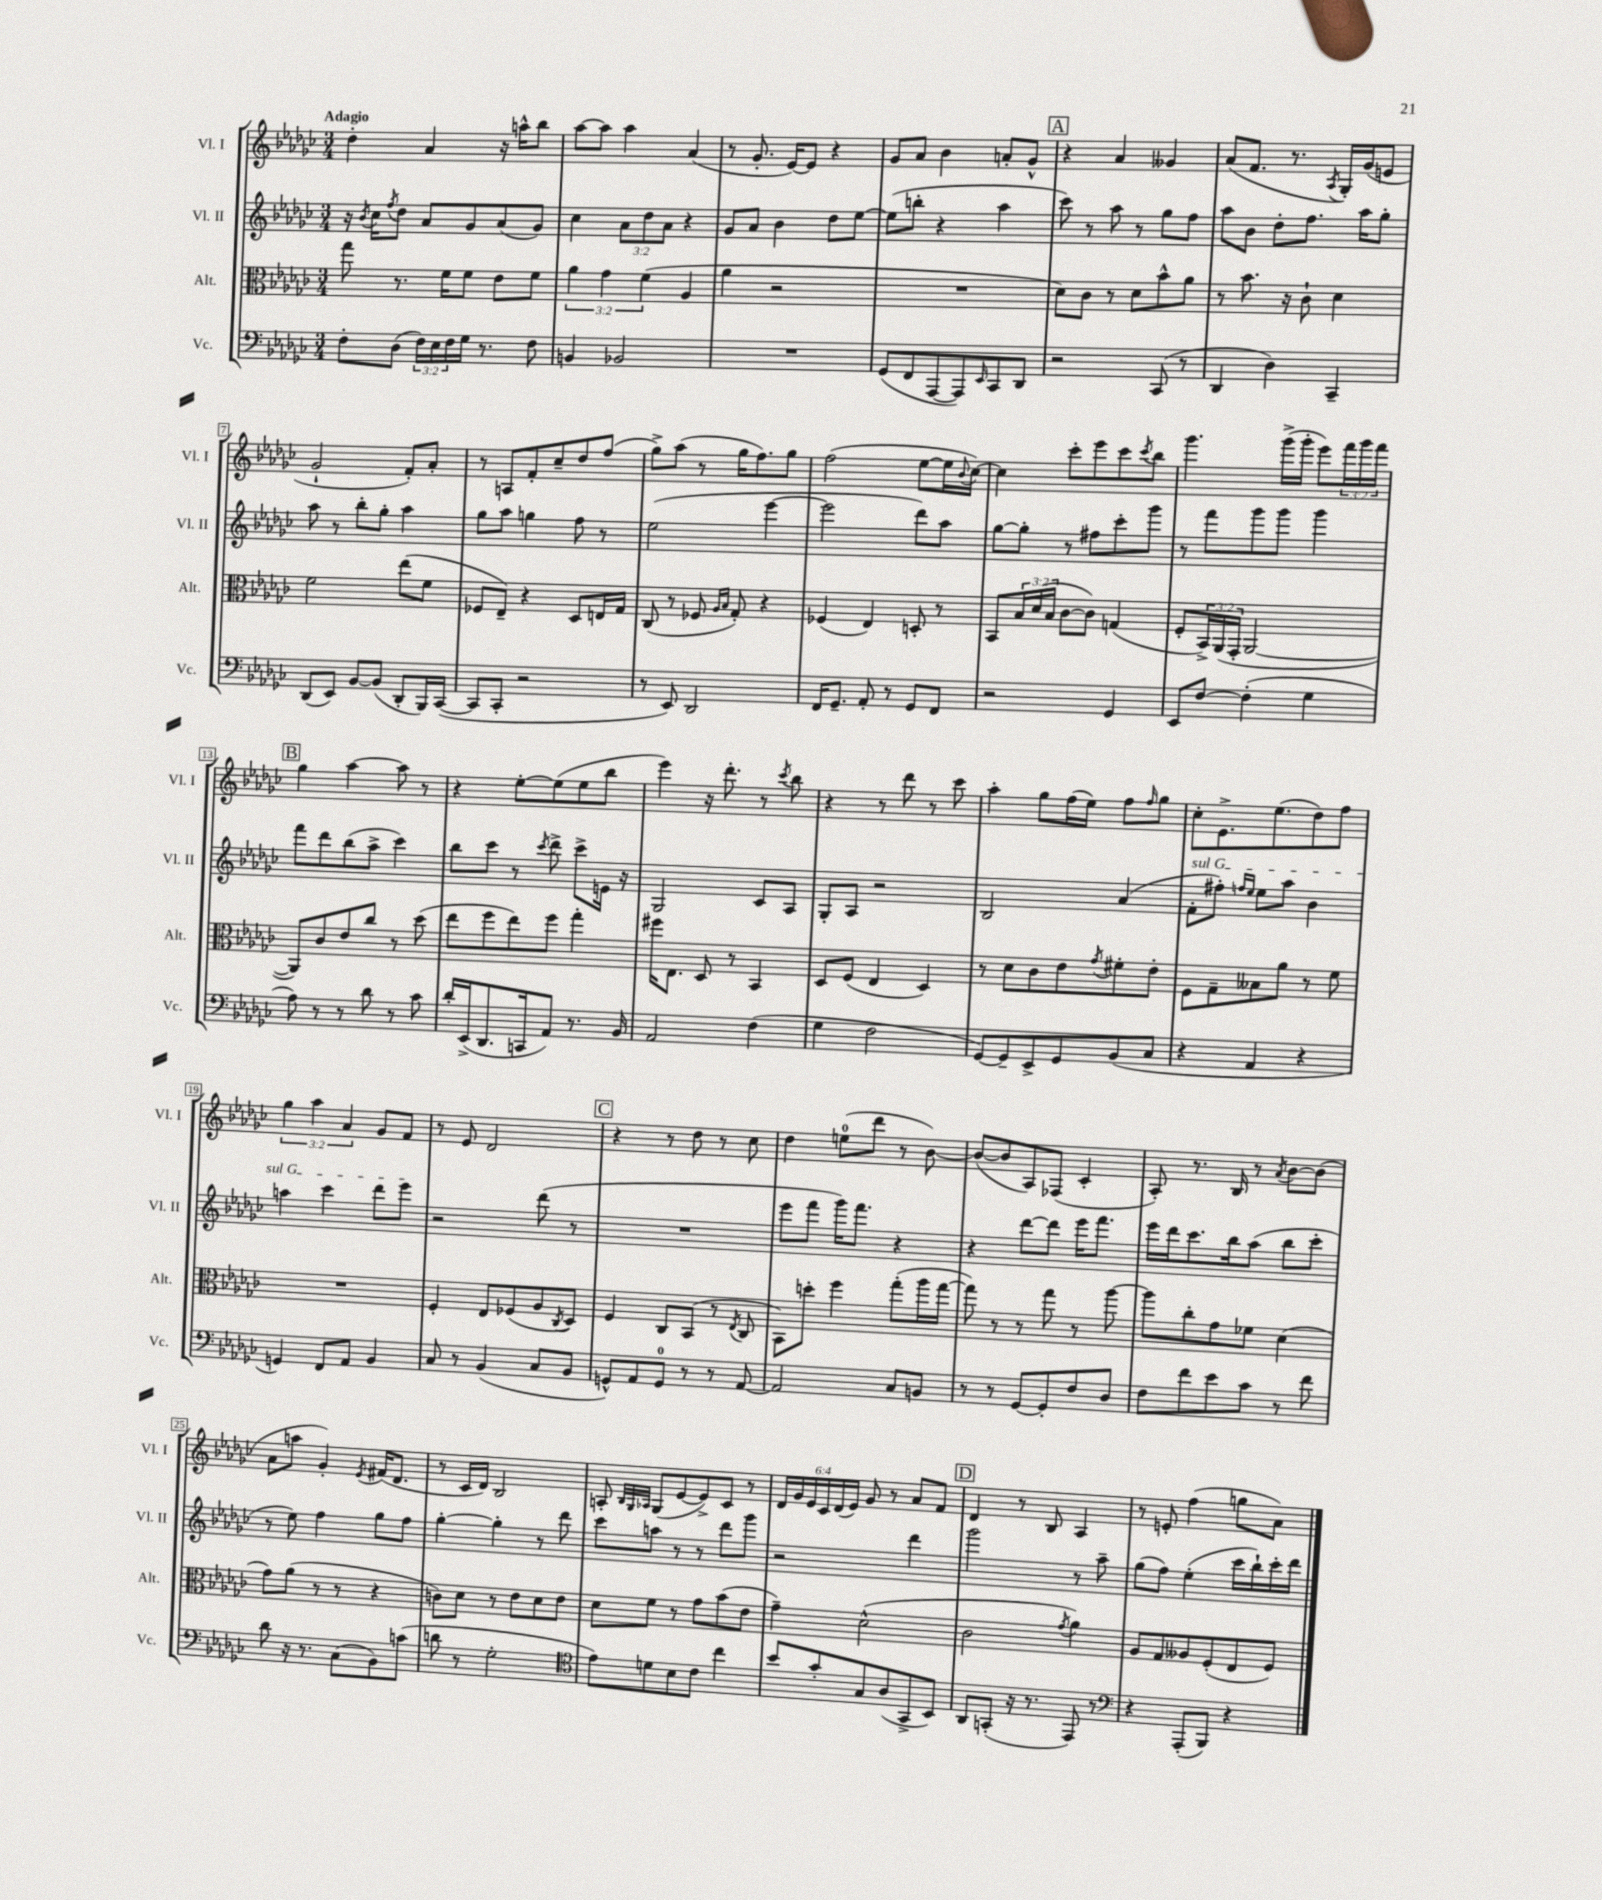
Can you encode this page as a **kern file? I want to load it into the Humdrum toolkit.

**kern	**kern	**kern	**kern
*staff4	*staff3	*staff2	*staff1
*clefF4	*clefC3	*clefG2	*clefG2
*k[b-e-a-d-g-c-]	*k[b-e-a-d-g-c-]	*k[b-e-a-d-g-c-]	*k[b-e-a-d-g-c-]
*M3/4	*M3/4	*M3/4	*M3/4
8F'\L	8gg-\	16r	4dd-'\
.	.	8qb-/	.
.	.	16cc-\LK	.
.	.	8qff/	.
(8D-\J	8.r	8dd-\J	.
24F\LL)	.	8a-/L	4a-/
24E-\	.	.	.
.	16f\LK	.	.
24F\	.	.	.
16G-\JJ	8f\J	8g-/	.
8.r	.	.	.
.	8e-\L	(8a-/	16r
.	.	.	16aa^^\LK
8F\	8f\J	8g-/J)	8bb-\J
=	=	=	=
4BB/	6a-\	4cc-\	[8aa-\L
.	.	.	8aa-\]J
.	6g-\	.	.
2BB-/	.	12a-\L	4aa-\
.	(6f\	12dd-\	.
.	.	12a-\J	.
.	4A-/	4r	(4a-/
=	=	=	=
2.r	4a-\	8g-/L	8r
.	.	8a-/J	8.g-'/
.	2r	4b-\	.
.	.	.	[16e-/LK)
.	.	.	8e-/]J
.	.	8dd-\L	4r
.	.	[8ee-\J	.
=	=	=	=
(8GG-/L	2.r	(8ee-\]L	8g-/L
8FF/	.	8bb'\J	8a-/J
[8AAA-/	.	4r	4b-\
8AAA-/])	.	.	.
16qqEE-/	.	.	.
8CC-/	.	4aa-\	8a'/L
8DD-/J	.	.	8g-^^/J
=	=	=	=
2r	8d-\L)	8ccc-\)	4r
.	8c-\J	8r	.
.	8r	8aa-\	4a-/
.	8d-\L	8r	.
(8CC-/	8b-^^\	8gg-\L	4g--/
8r	8a-\J	8ff\J	.
=	=	=	=
4DD-/	8r	8aa-\L	(8a-/L
.	8.b-\	8b-\J	8.f/J
4D-\)	.	8dd-'\L	.
.	16r	.	8.r
.	8c-`\	8.ff\J	.
.	.	.	8qA-/
4CC-~/	4d-\	.	16G-'/LL)
.	.	16aa-\LK	(16g-/J
.	.	8gg-'\J	8e/J
=	=	=	=
(8DD-/L	2f\	8aa-\	2g-`/
8EE-/J)	.	8r	.
[8BB-/L	.	8bb-'\L	.
(8BB-/]J	.	8gg-'\J	.
8DD-'/L	(8ee-\L	4aa-\	8f'/L)
16BBB-/L)	8f\J	.	8a-'/J
([16CC-/JJ	.	.	.
=	=	=	=
8CC-/]L	8F-/L	8gg-\L	8r
8CC-'/J	8E-~/J)	8aa-\J	8A/L
2r	4r	4gg\	8f'/
.	.	.	8cc-~/
.	8D-/L	8ff\	8dd-/
.	16E/L	8r	(8ff/J
.	16G-/JJ	.	.
=	=	=	=
8r	(8C-/	(2ee-\	8gg-^\L)
8EE-/)	8r	.	(8aa-\J
2DD-/	8F-/	.	8r
.	16qqA-/LL	.	.
.	16qqB-/JJ	.	.
.	8G-'/)	.	16gg-\LK
.	.	.	8.ff\)
.	4r	[4eee-\	.
.	.	.	8gg-\J
=	=	=	=
16FF/LK	(4F-/	2eee-\]	(2ff\
8.GG-~/J	.	.	.
8AA-'/	4E-/)	.	.
8r	.	.	.
8GG-/L	8D'/	8ddd-\L)	[8ee-\L
8FF/J	8r	8aa-\J	16ee-\]L
.	.	.	8qqb-/
.	.	.	[16cc-\JJ)
=	=	=	=
2r	8BB-/L	[8gg-\L	4cc-\]
.	24B-/L	8gg-'\]J	.
.	(24d-/	.	.
.	24B-/JJ	.	.
.	[8c-\L	8r	8ccc-'\L
.	8c-\]J)	8ff#\L	8eee-\
4GG-/	(4G/	8ccc-'\	8ccc-\
.	.	.	8qccc-/
.	.	8ggg-\J	8bb-\J
=	=	=	=
8EE-/L	8F'/L	8r	4.ggg-\
[8F/J	24BB-^/L)	8fff\L	.
.	(24AA-/	.	.
.	24GG-'/JJ	.	.
(4F'\]	[2AA-/	8ggg-\	.
.	.	8ggg-\J	(16ggg-^\LL
.	.	.	16ggg-'\JJ
4G-\	.	4ggg-\	8eee-\L)
.	.	.	24fff\L
.	.	.	24ggg-\
.	.	.	24fff\JJ
=	=	=	=
8A-\)	8AA-/]L)	8fff\L	4gg-\
8r	8c-/	8ddd-\	.
8r	8e-/	(8bb-\	[4aa-\
8d-\	8cc-/J	8aa-^\J	.
8r	8r	4ccc-\)	8aa-\]
8c-\	(8dd-\	.	8r
=	=	=	=
16d-'/LL	8ee-\L	8bb-\L	4r
(16EE-^/J	.	.	.
8.DD-/	8ff\	8ccc-\J	.
.	8ee-\)	8r	[8ee-'\L
16CC/k	.	.	.
.	.	8qccc-/	.
8AA-/J)	8ff\J	8ddd-^\	(8ee-\]
8.r	4gg-'\	8ccc-^\L	8ee-\
.	.	16e\Jk	8bb-\J
16BB-/	.	16r	.
=	=	=	=
2AA-/	16ff#\LK	2G-/	4eee-\)
.	8.E-\J	.	.
.	8D-/	.	16r
.	.	.	8.ddd-'\
.	8r	.	.
(4F\	4BB-/	8c-/L	8r
.	.	.	8qccc-/
.	.	8A-/J	8bb-\
=	=	=	=
4G-\	8D-/L	8G-'/L	4r
.	(8F/J	8A-/J	.
2F\	4E-/	2r	8r
.	.	.	8ddd-\
.	4D-/)	.	8r
.	.	.	8ccc-\
=	=	=	=
[8GG-/L)	8r	2B-/	4aa-'\
8GG-~/]	8d-\L	.	.
8EE-^/	8c-\	.	8gg-\L
8GG-/	8e-\	.	(16ff\L
.	.	.	16ee-\JJ)
.	8qg-/	.	.
(8BB-/	8f#'\	(4a-/	8ff\L
.	.	.	16qqff/
8C-/J	8e-'\J	.	8gg-\J
=	=	=	=
4r	8F\L	8f'\L	8cc-'\L
.	8G-~\	8ff#'\J)	8.e-^\
.	.	16qqff/LL	.
.	.	16qqee-/JJ	.
4AA-/	8B--\	8ee-\L	.
.	.	.	(8.ee-\
.	8a-\J	8aa-\J	.
4r	8r	4b-\	8dd-\)
.	8f\	.	8ff\J
=	=	=	=
4GG/)	2.r	4aa\	6gg-\
.	.	.	6aa-\
8FF/L	.	4ccc-\	.
.	.	.	6a-/
8AA-/J	.	.	.
4BB-/	.	8ddd-\L	8g-/L
.	.	8eee-\J	8f/J
=	=	=	=
8C-/	4F'/	2r	8r
8r	.	.	8e-/
(4BB-/	8E-/L	.	2d-/
.	(8F-/	.	.
8C-/L	8A-/	(8ddd-\	.
.	8qC-/	.	.
8BB-/J	8D-/J)	8r	.
=	=	=	=
8GG^^/L)	4F/	2.r	4r
8AA-/	.	.	.
8GG/J	8C-/L	.	8r
8r	(8BB-/J	.	8dd-\
8r	8r	.	8r
.	8qE-/	.	.
[8AA-/	8C-/	.	8cc-\
=	=	=	=
2AA-/]	8BB-\L)	8eee-\L	4dd-\
.	8dd'\J	8fff\J	.
.	4ff\	16ggg-\LK)	(8ee\L
.	.	8.fff\J	.
.	.	.	8ddd-\J
8C-/L	(8gg-'\L	4r	8r
8BB/J	16aa-\L	.	[8b-\)
.	[16gg-\JJ	.	.
=	=	=	=
8r	8gg-\])	4r	(8b-/_L
8r	8r	.	8b-/]
[8GG-/L	8r	[8ddd-\L	8A-/)
8GG-'/]	8gg-\	8ddd-\]J	(8F-/J
8F/	8r	16eee-\LK	4c-'/
.	.	8.fff\J	.
8D-/J	[8aa-\	.	.
=	=	=	=
8F\L	8aa-\]L	16eee-\LL	8A-'/)
.	.	16ddd-\J	.
8f\	8cc-'\	8.ccc-\	8.r
8e-\	8g-\	.	.
.	.	16bb-\k	16B-/
8c-\J	8f-\J	(8aa-\J	8r
.	.	.	8qa-/
8r	(4d-\	8bb-\L	[8b-\L
8f\	.	8ccc-'\J	(8b-\]J
=	=	=	=
8d-\	8g-\L)	8r	8a-\L
16r	(8a-\J	8ee-\)	8aa\J
8.r	.	.	.
.	8r	4ff\	4g-'/)
(8C-\L	8r	.	.
.	.	.	8qe-/
8BB-\)	4r	8gg-\L	(16f#/LK
.	.	.	8.d-/J
(8c\J	.	8ff\J	.
=	=	=	=
8d\	8c\L)	[4gg-'\	8r
8r	8d-\J	.	16c-/LL
.	.	.	16d-/JJ)
2G-'\	8r	4gg-'\]	2B-/
.	8e-\L	.	.
.	8d-\	8r	.
.	8e-\J	8ddd-\	.
=	=	=	=
*clefC4	*	*	*
8e-\L)	8d-\L	8ccc-\L	8A'/
.	.	.	32qqB-/LLL
.	.	.	32qqG-/
.	.	.	32qqA-/JJJ
8d\	8f\J	8aa\J	(8G-/L
8B-\	8r	8r	[8e-/
8c-\J	8g-\L	8r	8e-^/])
4cc-\	(8b-\	8ddd-\L	8c-/J
.	8e-\J	8ggg-\J	8r
=	=	=	=
8b-/L	4g-~\)	2r	24d-/LL
.	.	.	24g-/
.	.	.	24e-/
8g-'/	.	.	24c-/
.	.	.	(24d-/
.	.	.	24e-/JJ)
8G-/	(2d-^^\	.	8g-/
(8A-/	.	.	8r
8GG-^/	.	4ddd-\	8a-/L
8BB-/J)	.	.	8f/J
=	=	=	=
8AA-/L	2c-\	2ggg-\	4d-/
(8GG'/J	.	.	.
16r	.	.	8r
8.r	.	.	.
.	.	.	8B-/
.	8qg-/	.	.
8EE-/)	4a-\)	8r	4A-/
8r	.	8aa-~\	.
=	=	=	=
*clefF4	*	*	*
4r	8A-/L	(8gg-\L	8r
.	8G-/	8ff\J)	8e'/
(8AAA-'/L	8A--/	(4ee-'\	(4ff\
8BBB-/J)	(8F'/	.	.
4r	8E-/	16ccc-\LL	8gg\L
.	.	16bb-`\)	.
.	8F/J)	16ccc-'\	8a-\J)
.	.	16ddd-\JJ	.
==	==	==	==
*-	*-	*-	*-
